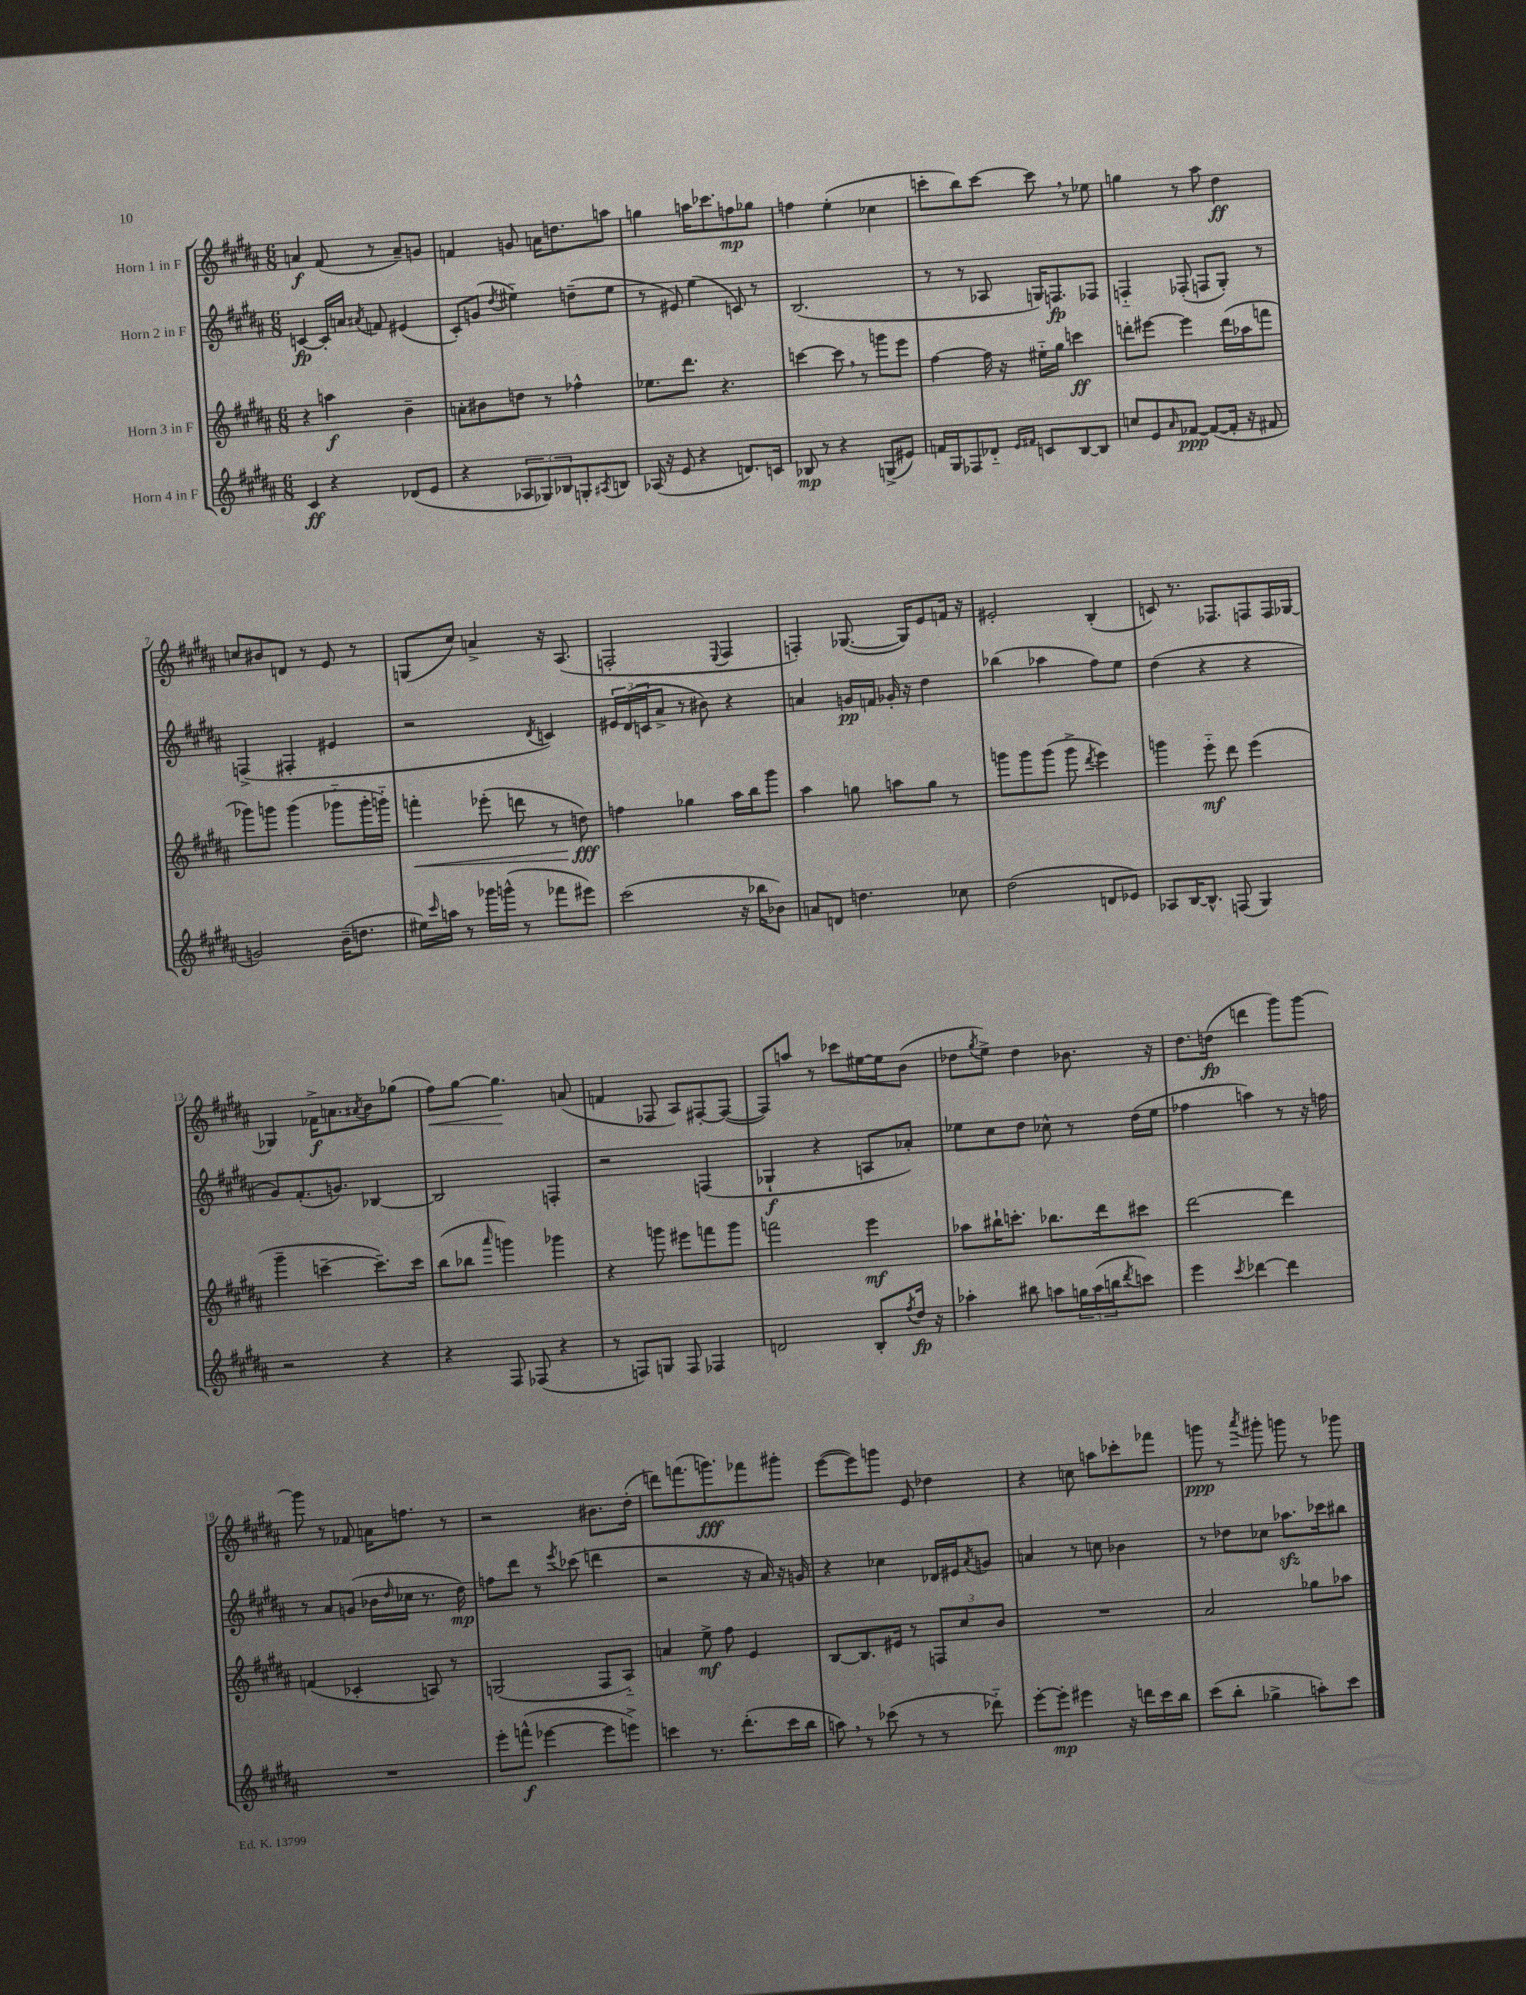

**kern	**kern	**kern	**kern
*staff4	*staff3	*staff2	*staff1
*clefG2	*clefG2	*clefG2	*clefG2
*k[f#c#g#d#a#]	*k[f#c#g#d#a#]	*k[f#c#g#d#a#]	*k[f#c#g#d#a#]
*M6/8	*M6/8	*M6/8	*M6/8
4c#	4r	[4c	4a
4r	4aa	16c']	(8f#
.	.	16a	.
.	.	8qa#	.
.	.	8f	8r
(8d-	4b~	(4e#	8a~)
8e	.	.	8g
=	=	=	=
4r	8a'	8c#')	4f
.	8b#	(8g	.
.	.	8qdd#	.
12A-	8dd	4ee#'~)	8g
12G-)	.	.	.
.	8r	.	16a
12B-	.	.	.
.	.	.	8.dd
8G'	4ff-^^	(8dd~	.
8qA#	.	.	.
8B	.	8ee#	8aa
=	=	=	=
(16A-	8.ee-	8r	4gg
16r	.	.	.
8e	.	8e#)	.
.	8.ddd#	.	.
4r	.	(4ee	16aa
.	.	.	8.ccc-
.	4.r	.	.
8.d)	.	8c)	8ff
.	.	8r	8gg-
16c	.	.	.
=	=	=	=
8B-	[4ccc	(2.B	4ff
8r	.	.	.
4r	8ccc]	.	(4ee'
.	8r	.	.
(8G^	8ggg	.	4cc-
8e#)	8eee	.	.
=	=	=	=
16f	[4ff#	8r	8ccc'
16G#	.	.	.
8F-	.	8r	8bb)
8d-'~	16ff#]	8A-	[8ccc
.	16r	.	.
16qqe	.	.	.
16qqf#	.	.	.
8c	16ee#'~	16G)	8ccc]
.	16gg#	8.F	.
[8B	4ccc	.	8r
8B]	.	8F-	8ee-
=	=	=	=
8cc	8ddd'	4F'~	4gg
8e	[8eee#	.	.
16qqa#	.	.	.
[8f-	4eee#]	(8F-'	8r
(8f-_	.	8F	8aa#
16f-']	(16ddd	8G#')	4dd#
16r	16aa-	.	.
8f#	8fff	8r	.
=	=	=	=
2g)	8ggg-)	(4F^	8cc
.	8ggg	.	8b#
.	(4ggg	4F#'	8d
.	.	.	8r
(16b~	8ggg-'~	4e#	8e
8.dd	.	.	.
.	16ggg-'	.	8r
.	16ggg'~)	.	.
=	=	=	=
16ee#)	4fff'	2r	(8G
16qqccc#	.	.	.
16aa	.	.	.
8r	.	.	8cc#)
16ggg-	(8eee-'	.	4a^
(16ggg^^	.	.	.
8r	8ddd	.	.
.	.	8qd#	.
8fff-	8r	4c)	16r
.	.	.	(8.A#
8eee#)	8dd)	.	.
=	=	=	=
(2ccc#	4ff	24e#	2F'
.	.	(24d#	.
.	.	24c	.
.	.	8a#^	.
.	4gg-	8r	.
.	.	8b#)	.
.	.	.	8qqE
16r	16aa#	4r	4F
16bb-	16bb	.	.
8b-)	8ggg#	.	.
=	=	=	=
8a	4aa#	4a	4F')
8d	.	.	.
4.dd	8gg	16g	([8.G-
.	.	16f	.
.	8aa	16g-'	.
.	.	16r	16G-])
.	8gg	4dd#	8e
8cc-	8r	.	16f
.	.	.	16r
=	=	=	=
(2dd#	8ggg	(4bb-	2e#'
.	8ggg	.	.
.	(8ggg	4aa-	.
.	8ggg^	.	.
.	8qddd#	.	.
8d	4eee)	8ff#)	(4B'
8e-)	.	8ee	.
=	=	=	=
8A-	4ggg	(4dd#	8c)
[16B	.	.	8.r
8.B^^]	.	.	.
.	8eee'~	4r	.
.	.	.	8.F-
(8F	8ddd#	.	.
4G#)	(4eee	4r	8F
.	.	.	16F
.	.	.	[16G-
=	=	=	=
2r	4ggg#~	8g#)	4G-]
.	.	(8.f#'	.
.	[4ccc~	.	16f-^
.	.	8.g)	8.a
.	.	.	8qa#
4r	8.ccc~])	[4B-	8b
.	.	.	(8gg-
.	16ccc	.	.
=	=	=	=
4r	(8bb	2B-]	8ff#)
.	8bb-	.	[8gg#
.	16qqaaa#	.	.
8F#	4ggg)	.	4.gg#]
(8F-	.	.	.
4r	4ggg-	4F'	.
.	.	.	(8a
=	=	=	=
8r	4r	2r	4f
8F)	.	.	.
8G	8ggg	.	8F-
8F	8eee#	.	8A#)
4F-	8fff	(4F	[8F#'
.	8ggg	.	(8F#_
=	=	=	=
2d	2fff	4G-`	8F#])
.	.	.	8aa
.	.	4r	8r
.	.	.	8ccc-
8B'	4eee	8A	[16ee#
.	.	.	16ee#]
8qff#	.	.	.
16dd#	.	8a-')	(8b
16r	.	.	.
=	=	=	=
4aa-'	8aa-	8ee-	8dd-
.	.	.	8qgg#
.	16bb#`	8cc#	8ee^)
.	8.ccc'	.	.
8bb#	.	8dd#	4dd-
8aa	8.bb-	8cc-^^	.
24gg	.	8r	8.b-
(24aa	.	.	.
.	16ddd#	.	.
24bb	.	.	.
8qddd#	.	.	.
8ccc)	8ccc#	(16dd#	.
.	.	16ee-	16r
=	=	=	=
4eee	[2ddd#	4ff-	8.dd#
.	.	.	(16dd
8qccc#	.	.	.
[4ddd-	.	4aa)	4ddd
4ddd-]	4ddd#]	8r	8ggg#)
.	.	16r	[8ggg#
.	.	16ff	.
=	=	=	=
2.r	(4f	8r	8ggg#]
.	.	8a#	8r
.	4c-'	(8g	8f-
.	.	16b-	16a
.	.	16qqdd#	.
.	.	16cc-	8.ff
.	8A)	8.r	.
.	8r	.	8r
.	.	16dd#)	.
=	=	=	=
8eee'	(2G	8ff	2r
(8fff^^	.	8ddd#	.
[4eee-	.	8r	.
.	.	8qeee	.
.	.	(8ccc-	.
8eee-]	8F#	4ddd	8.b#
8eee^)	8A#'~)	.	.
.	.	.	(16dd#'
=	=	=	=
4ccc	4a	2r	8ddd)
.	.	.	(8.fff
8.r	8ee^	.	.
.	.	.	8.ggg)
.	8ff#	.	.
(8.ddd#'	.	.	.
.	4e	16r	8fff-
.	.	16a#)	.
16ccc	.	16r	8ggg#'
16bb	.	16g	.
=	=	=	=
8aa)	[8B	4r	([8eee
8r	8.B]	.	8eee])
(8ccc-	.	4cc-	8ggg
.	16e#	.	.
8r	8r	.	8e
8r	12F	16d-	4dd-
.	.	16e#	.
.	12cc#	.	.
.	.	8qa#	.
8ddd-'~)	.	8g	.
.	12b	.	.
=	=	=	=
[8eee'	2.r	4a	4r
8eee']	.	.	.
4eee#	.	8r	8cc
.	.	8cc	8aa
16r	.	4b-	8ccc-'
16ddd	.	.	.
16ccc#	.	.	8fff-
16bb	.	.	.
=	=	=	=
(8ccc#	2a#	8r	8ggg
8bb'	.	8dd-	8r
.	.	.	8qaaa#
4gg-^	.	8cc-	8ggg#'
.	.	8.aa-	8ggg
8aa')	8gg-	.	8r
.	.	16ccc-	.
8ccc#	8aa-	8bb#	8ggg-
==	==	==	==
*-	*-	*-	*-
